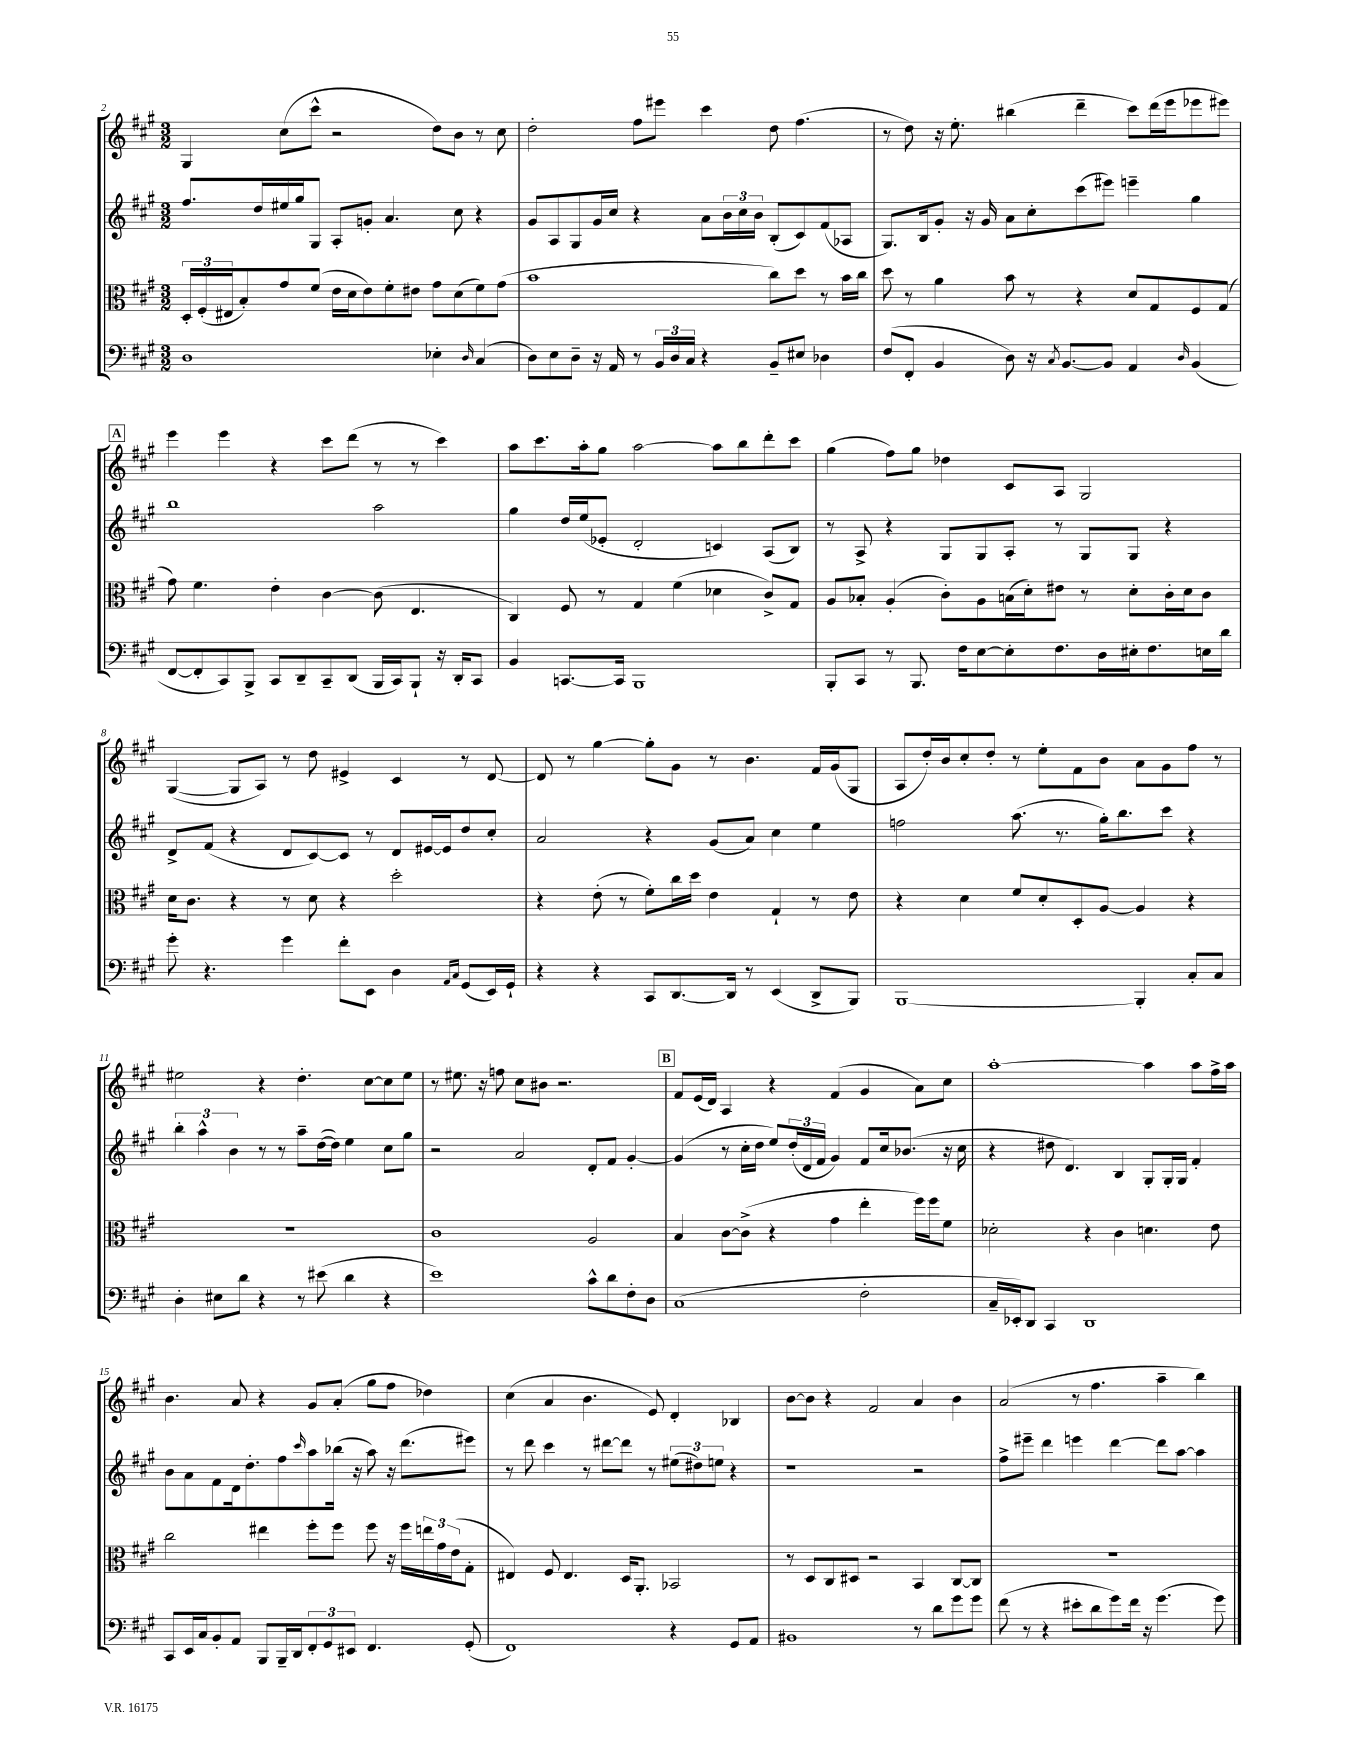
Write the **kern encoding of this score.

**kern	**kern	**kern	**kern
*staff4	*staff3	*staff2	*staff1
*clefF4	*clefC3	*clefG2	*clefG2
*k[f#c#g#]	*k[f#c#g#]	*k[f#c#g#]	*k[f#c#g#]
*M3/2	*M3/2	*M3/2	*M3/2
1D	24D'/LL	8.ff#/L	4G#/
.	(24F#'/	.	.
.	24E#/J	.	.
.	8B'/)	.	.
.	.	16dd/L	.
.	8g#/	16ee#/	(8cc#\L
.	.	16gg#/J	.
.	(8f#/J	8G#/J	8ccc#^^\J
.	16e\LL	8A'/L	2r
.	16d\J	.	.
.	8e\)	8g'/J	.
.	8f#'\	4.a/	.
.	8e#\J	.	.
4E-'\	8g#\L	.	8dd\L)
.	(8d\	8cc#\	8b\J
16qqD/	.	.	.
(4C#/	8f#\)	4r	8r
.	(8g#\J	.	8cc#\
=	=	=	=
8D\L)	1b	8g#/L	2dd'\
8E\	.	8A/	.
8D~\J	.	8G#/	.
16r	.	16g#/L	.
16AA/	.	16cc#/JJ	.
8r	.	4r	8ff#\L
24BB/LL	.	.	8eee#\J
24D/	.	.	.
24C#/JJ	.	.	.
4r	.	8a\L	4ccc#\
.	.	24b\L	.
.	.	24cc#\	.
.	.	24b\JJ	.
8BB~/L	8cc#\L)	(8B'/L	8dd\
8E#/J	8dd\J	8c#/)	(4.ff#\
4D-\	8r	(8f#/	.
.	16b\LL	8A-/J	.
.	16cc#\JJ	.	.
=	=	=	=
(8F#/L	8dd\	8.G#/L)	8r
8FF#'/J	8r	.	8dd\)
.	.	16B/k	.
4BB/	4a\	8g#'/J	16r
.	.	.	8.ee'\
.	.	16r	.
.	.	16g#/	.
8D\)	8b\	8a\L	(4bb#\
16r	8r	8cc#'\	.
8qC#/	.	.	.
[8.BB/L	.	.	.
.	4r	(8ccc#\	4ddd~\
8BB/]J	.	8eee#\J)	.
4AA/	8d/L	4eee~\	8ccc#\L)
.	8G#/	.	(16ddd\L
.	.	.	16eee\J
16qqD/	.	.	.
(4BB/	8F#/	4gg#\	8eee-\
.	(8G#/J	.	8eee#\J)
=	=	=	=
[8FF#/L	8g#\)	1bb	4eee\
8FF#'/]	4.f#\	.	.
8CC#/)	.	.	4eee\
8BBB^/J	.	.	.
8CC#/L	4e'\	.	4r
8DD~/	.	.	.
8CC#~/	[4c#\	.	8ccc#\L
(8DD/J	.	.	(8ddd\J
16BBB/LL	(8c#\]	2aa\	8r
16CC#/J)	.	.	.
8BBB`/J	4.E/	.	8r
16r	.	.	4ccc#\)
16DD'/LK	.	.	.
8CC#/J	.	.	.
=	=	=	=
4BB/	4C#/)	4gg#\	8aa\L
.	.	.	8.ccc#\
[8.CC/L	8F#/	16dd/LL	.
.	.	(16ee/J	16aa'\k
.	8r	8e-'/J	8gg#\J
16CC/]Jk	.	.	.
1BBB	4G#/	2d'/	[2aa\
.	(4f#\	.	.
.	4d-\	4c/)	8aa\]L
.	.	.	8bb\
.	8c#^/L)	(8A/L	8ddd'\
.	8G#/J	8B/J)	8ccc#\J
=	=	=	=
8BBB'/L	8A/L	8r	(4gg#\
8CC#/J	8B-'/J	8A^/	.
8r	(4A'/	4r	8ff#\L)
8.BBB/	.	.	8gg#\J
.	8c#'\L)	8G#/L	4dd-\
16F#\LK	.	.	.
[8E\	8A\	8G#/	.
8E'\]	(16B\L	8A'/J	8c#/L
.	16d'\J)	.	.
8.F#\	8e#\J	8r	8A/J
.	8r	8G#/L	2G#/
16D\L	.	.	.
16E#'\J	8d'\L	8G#/J	.
8.F#\	.	.	.
.	16c#'\L	4r	.
.	16d\J	.	.
16E\L	8c#\J	.	.
16d\JJ	.	.	.
=	=	=	=
8g#'\	16d\LK	8d^/L	([4G#/
.	8.c#\J	.	.
4.r	.	(8f#/J	.
.	4r	4r	8G#/]L
.	.	.	8A/J)
4g#\	8r	8d/L	8r
.	8d\	[8c#/)	8dd\
8f#'\L	4r	8c#/]J	4e#^/
8EE\J	.	8r	.
4D\	2dd'\	8d/L	4c#/
.	.	[16e#/L	.
.	.	16e#/]J	.
16qqAA/LL	.	.	.
16qqC#/JJ	.	.	.
(8GG#/L	.	8dd/	8r
16EE/L)	.	8cc#'/J	[8d/
16GG#`/JJ	.	.	.
=	=	=	=
4r	4r	2a/	8d/]
.	.	.	8r
4r	(8e'\	.	[4gg#\
.	8r	.	.
8CC#/L	8f#'\L)	4r	8gg#'\]L
[8.DD/	16cc#\L	.	8g#\J
.	16dd\JJ	.	.
.	4e\	(8g#/L	8r
16DD/]Jk	.	.	.
8r	.	8a/J)	4.b\
(4EE/	4G#`/	4cc#\	.
8DD^/L	8r	4ee\	16f#/LL
.	.	.	(16g#/J
8BBB/J)	8e\	.	8G#/J
=	=	=	=
[1BBB	4r	2ff\	8A/L
.	.	.	16dd'/L)
.	.	.	16b/J
.	4d\	.	8cc#'/
.	.	.	8dd'/J
.	8f#/L	(8.aa\	8r
.	8d'/	.	8ee'\L
.	.	8.r	.
.	8D'/	.	8f#\
.	[8A/J	16gg#'\LK)	8b\J
.	.	8.bb\	.
4BBB'/]	4A/]	.	8a\L
.	.	8ccc#\J	8g#\
8C#'/L	4r	4r	8ff#\J
8C#/J	.	.	8r
=	=	=	=
4D'\	1.r	6bb'\	2ee#\
.	.	6aa^^\	.
8E#\L	.	.	.
.	.	6b\	.
8d\J	.	.	.
4r	.	8r	4r
.	.	8r	.
8r	.	8aa~\L	4.dd'\
(8e#\	.	([16dd\L	.
.	.	16dd\]JJ)	.
4d\	.	4ee\	.
.	.	.	[8cc#\L
4r	.	8cc#\L	8cc#\]
.	.	8gg#\J	8ee#\J
=	=	=	=
1e)	1c#	2r	8r
.	.	.	8.ee#\
.	.	.	16r
.	.	.	8ff\
.	.	2a/	8cc#\L
.	.	.	8b#\J
.	.	.	2.r
8c#^^\L	2A/	8d'/L	.
8d\	.	8f#/J	.
8F#'\	.	[4g#'/	.
8D\J	.	.	.
=	=	=	=
(1C#	4B/	(4g#/]	8f#/L
.	.	.	(16e/L
.	.	.	16d/JJ)
.	[8c#\L	8r	4A/
.	(8c#^\]J	16cc#'\LL	.
.	.	16dd\JJ	.
.	4r	8ee/L)	4r
.	.	(24dd'/L	.
.	.	24d/	.
.	.	24f#/JJ	.
.	4g#\	4g#/)	(4f#/
2F#'\	4ee'\	8f#/L	4g#/
.	.	16cc#/k	.
.	.	(8.b-/J	.
.	16ff#\LL)	.	8a\L)
.	16ff#\J	.	.
.	8f#\J	16r	8cc#\J
.	.	16cc#\	.
=	=	=	=
16C#~/LL	2d-'\	4r	[1aa'
16EE-'/J)	.	.	.
8DD/J	.	.	.
4CC#/	.	8dd#\	.
.	.	4.d/)	.
1DD	4r	.	.
.	4c#\	4B/	.
.	4.d\	8G#'/L	4aa\]
.	.	16G#'/L	.
.	.	16G#/JJ	.
.	.	4f#'/	8aa\L
.	8e\	.	16ff#^\L
.	.	.	16aa\JJ
=	=	=	=
8CC#/L	2cc#\	8b\L	4.b\
16EE/L	.	8a\	.
16C#/J	.	.	.
8BB'/	.	8f#\	.
8AA/J	.	16d\k	8a/
.	.	8.dd'\	.
8BBB/L	4ee#\	.	4r
16BBB~/L	.	8ff#\	.
16DD/J	.	.	.
.	.	16qqccc#/	.
12FF#'/	8ff#'\L	8aa\	8g#/L
12GG#/	.	.	.
.	8ff#\J	(16bb-\Jk	(8a'/J
12EE#/J	.	.	.
.	.	16r	.
4.FF#/	8ff#\	8aa\)	8gg#\L
.	16r	16r	8ff#\J
.	16ff#\LL	(8.ddd\L	.
.	24ee\	.	4dd-\)
.	24g#\	.	.
.	(24e\J	.	.
(8GG#'/	8G#'\J	8eee#\J)	.
=	=	=	=
1FF#)	4E#/)	8r	(4cc#\
.	.	8ddd\	.
.	8F#/	4ccc#\	4a/
.	4.E#/	.	.
.	.	8r	4.b\
.	.	[8ddd#\L	.
.	16D/LK	8ddd#\]J	.
.	8.AA'/J	.	.
.	.	8r	8e/)
4r	2BB-/	(12ee#\L	4d'/
.	.	12dd#\)	.
.	.	12ee\J	.
8GG#/L	.	4r	4B-/
8AA/J	.	.	.
=	=	=	=
1BB#	8r	1r	[8b\L
.	8D/L	.	8b\]J
.	8C#/	.	4r
.	8D#/J	.	.
.	2r	.	2f#/
8r	4BB/	2r	4a/
8d\L	.	.	.
8g#\	[8C#/L	.	4b\
8g#\J	8C#/]J	.	.
=	=	=	=
(8f#\	1.r	8ff#^\L	(2a/
8r	.	8eee#~\J	.
4r	.	4ddd\	.
8e#'\L	.	4eee\	8r
8d\	.	.	4.ff#\
8g#\)	.	[4ddd\	.
16f#\Jk	.	.	.
16r	.	.	.
(4.g#\	.	8ddd\]L	4aa~\
.	.	[8aa\J	.
.	.	4aa\]	4bb\)
8g#\)	.	.	.
==	==	==	==
*-	*-	*-	*-
